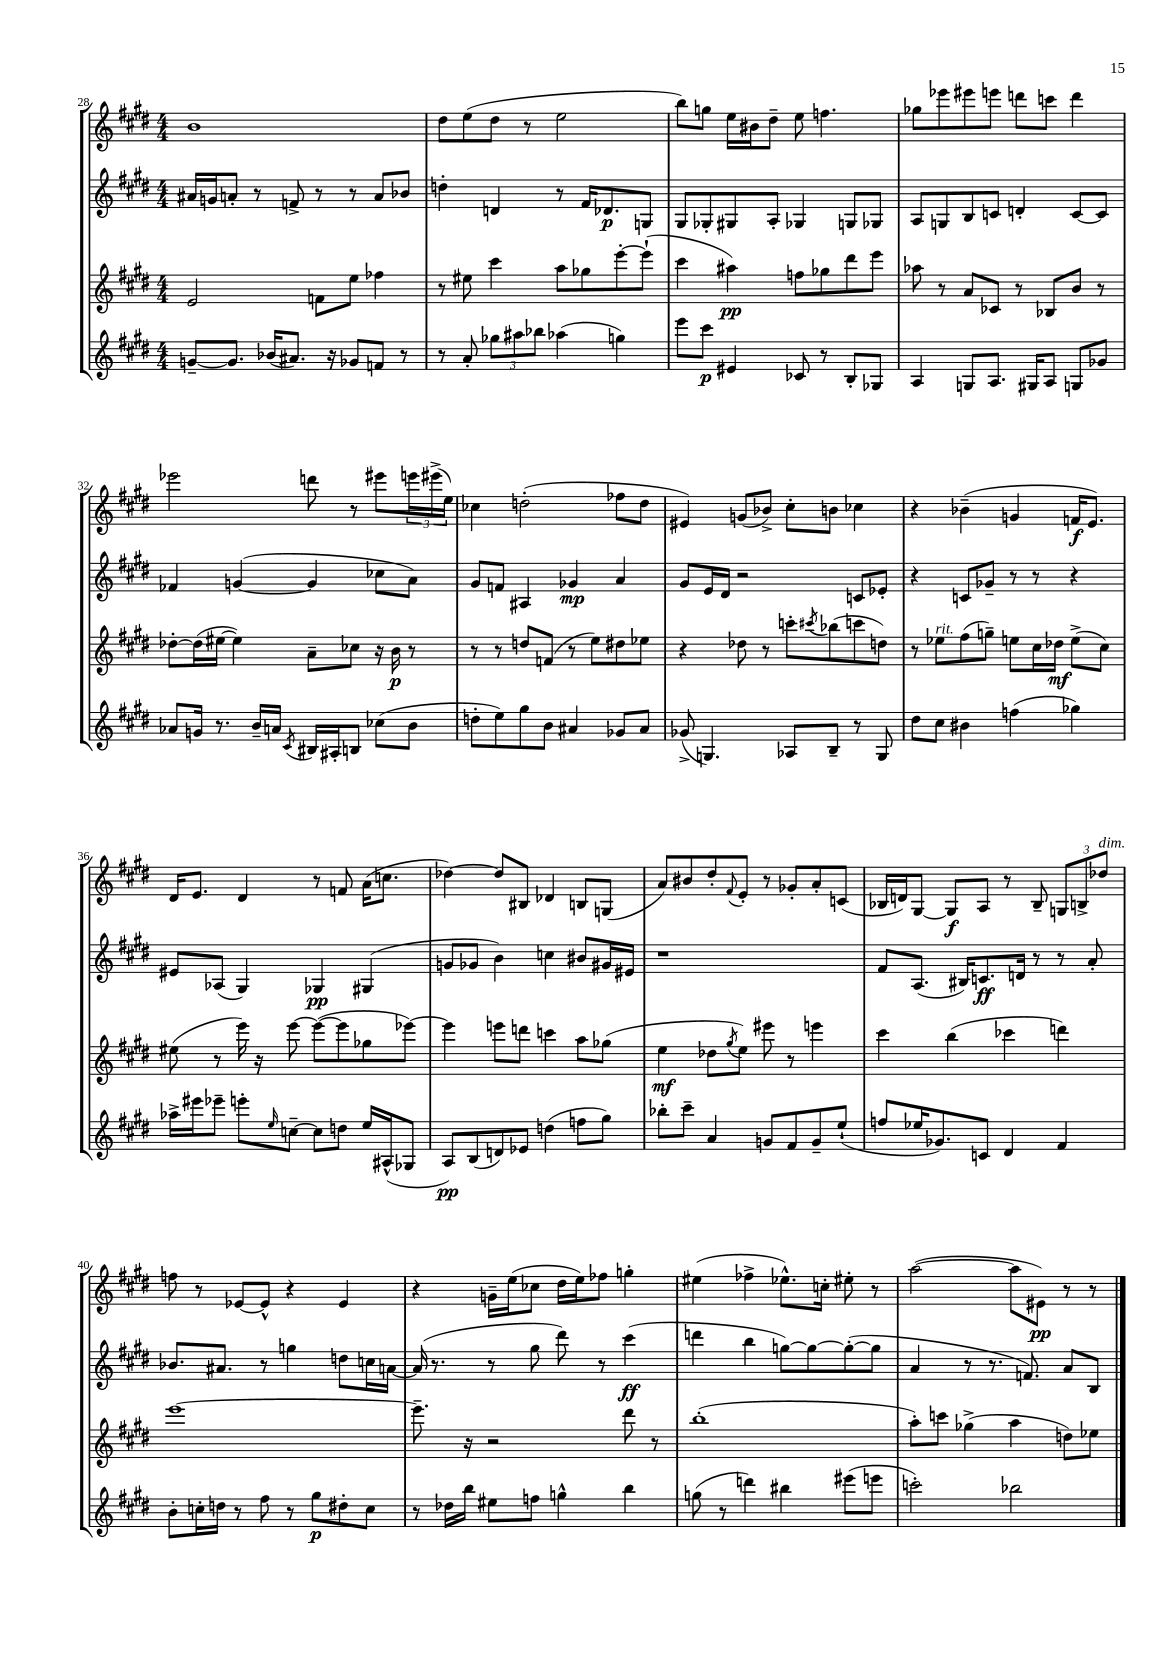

**kern	**kern	**kern	**kern
*staff4	*staff3	*staff2	*staff1
*clefG2	*clefG2	*clefG2	*clefG2
*k[f#c#g#d#]	*k[f#c#g#d#]	*k[f#c#g#d#]	*k[f#c#g#d#]
*M4/4	*M4/4	*M4/4	*M4/4
[8g~	2e	16a#	1b
.	.	16g	.
8.g]	.	8a'	.
.	.	8r	.
(16b-	.	.	.
8.a#)	.	8f^	.
.	8f	8r	.
16r	.	.	.
8g-	8ee	8r	.
8f	4ff-	8a	.
8r	.	8b-	.
=	=	=	=
8r	8r	4dd'	8dd#
8a'	8ee#	.	(8ee
12gg-	4ccc#	4d	8dd#
12aa#	.	.	.
.	.	.	8r
12bb-	.	.	.
(4aa-	8aa	8r	2ee
.	8gg-	16f#	.
.	.	8.d-	.
4gg)	[8eee'	.	.
.	(8eee`]	8G	.
=	=	=	=
8eee	4ccc#	8G#	8bb)
8ccc#	.	8G-'	8gg
4e#	4aa#)	8G#	16ee
.	.	.	16b#
.	.	8A'	8dd#~
8c-	8ff	4G-	8ee
8r	8gg-	.	4.ff
8B'	8ddd#	8G	.
8G-	8eee	8G-	.
=	=	=	=
4A	8aa-	8A	8gg-
.	8r	8G	8eee-
8G	8a	8B	8eee#
8.A	8c-	8c	8eee
.	8r	4d'	8ddd
16G#	.	.	.
8A	8B-	.	8ccc
8G	8b	[8c	4ddd
8g-	8r	8c]	.
=	=	=	=
8a-	[8dd-'	4f-	2eee-
16g	(16dd-]	.	.
8.r	[16ee#	.	.
.	4ee#])	([4g	.
16b~	.	.	.
16a	.	.	.
8qc#	.	.	.
16B#	8a~	4g]	8ddd
16A#'	.	.	.
8B	8cc-	.	8r
(8cc-	16r	8cc-	8eee#
.	16b	.	.
8b	8r	8a)	24eee
.	.	.	(24eee#^
.	.	.	24ee)
=	=	=	=
8dd'	8r	8g#	4cc-
8ee)	8r	8f	.
8gg#	8dd	4A#	(2dd'
8b	(8f	.	.
4a#	8r	4g-	.
.	8ee)	.	.
8g-	8dd#	4a	8ff-
8a#	8ee-	.	8dd
=	=	=	=
(8g-^	4r	8g#	4e#)
4.G)	.	16e	.
.	.	16d#	.
.	8dd-	2r	(8g
.	8r	.	8b-^)
8A-	8ccc'	.	8cc#'
.	8qccc#	.	.
8B~	(8bb-	.	8b
8r	8ccc	8c	4cc-
8G	8dd)	8e-'	.
=	=	=	=
8dd#	8r	4r	4r
8cc#	8ee-	.	.
4b#	(8ff#	8c	(4b-~
.	8gg~)	8g-~	.
(4ff	8ee	8r	4g
.	16cc#	8r	.
.	16dd-	.	.
4gg-)	(8ee^	4r	16f
.	.	.	8.e)
.	8cc#)	.	.
=	=	=	=
16aa-^	(8ee#	8e#	16d#
16eee#	.	.	8.e
8eee-~	8r	(8A-	.
8eee'	16eee)	4G#)	4d#
.	16r	.	.
16qqee	.	.	.
[8cc~	[8eee	.	.
8cc]	(8eee_	4G-	8r
8dd	8eee]	.	8f
16ee	8gg-	(4G#	(16a
(16A#^^	.	.	8.cc
8G-	[8eee-)	.	.
=	=	=	=
8A)	4eee-]	8g	[4dd-)
(8B	.	8g-	.
8d)	8eee	4b)	8dd-]
8e-	8ddd	.	8B#
(4dd	4ccc	4cc	4d-
8ff	8aa	8b#	8B
8gg#)	(8gg-	16g#	(8G
.	.	16e#	.
=	=	=	=
8bb-'	4ee	1r	8a)
8ccc#~	.	.	8b#
4a	8dd-	.	8dd#'
.	8qgg#	.	8qqf#
.	8ee)	.	8e'
8g	8eee#	.	8r
8f#	8r	.	8g-'
8g~	4eee	.	8a'
(8ee`	.	.	(8c
=	=	=	=
8ff	4ccc#	8f#	16B-
.	.	.	16d)
16ee-	.	(8.A	[8G#
8.g-)	.	.	.
.	(4bb	.	8G#]
.	.	16B#)	.
8c	.	8.c	8A
4d#	4ccc-	.	8r
.	.	16d	.
.	.	8r	8B-~
4f#	4ddd)	8r	12G
.	.	.	12B^
.	.	8a'	.
.	.	.	12dd-
=	=	=	=
8b'	[1eee	8.b-	8ff
16cc'	.	.	8r
16dd	.	8.a#	.
8r	.	.	[8e-
8ff#	.	8r	8e-^^]
8r	.	4gg	4r
8gg#	.	.	.
8dd#'	.	8dd	4e-
8cc	.	16cc	.
.	.	[16a	.
=	=	=	=
8r	8.eee~]	(16a]	4r
.	.	8.r	.
16dd-	.	.	.
16bb	16r	.	.
8ee#	2r	8r	16g~
.	.	.	(16ee
8ff	.	8gg#	8cc-
4gg^^	.	8ddd#)	16dd#
.	.	.	16ee)
.	.	8r	8ff-
4bb	8ddd#	(4ccc#	4gg'
.	8r	.	.
=	=	=	=
(8gg	(1bb'	4ddd	(4ee#
8r	.	.	.
4ddd)	.	4bb	4ff-^
4bb#	.	[8gg)	8.ee-^^)
.	.	8gg_	.
.	.	.	16cc'
(8eee#	.	(8gg'_	8ee#'
8eee	.	8gg]	8r
=	=	=	=
2ccc')	8aa')	4a	([2aa
.	8ccc	.	.
.	(4gg-^	8r	.
.	.	8.r	.
2bb-	4aa	.	8aa]
.	.	8.f)	.
.	.	.	8e#)
.	8dd)	8a	8r
.	8ee-	8B	8r
==	==	==	==
*-	*-	*-	*-
